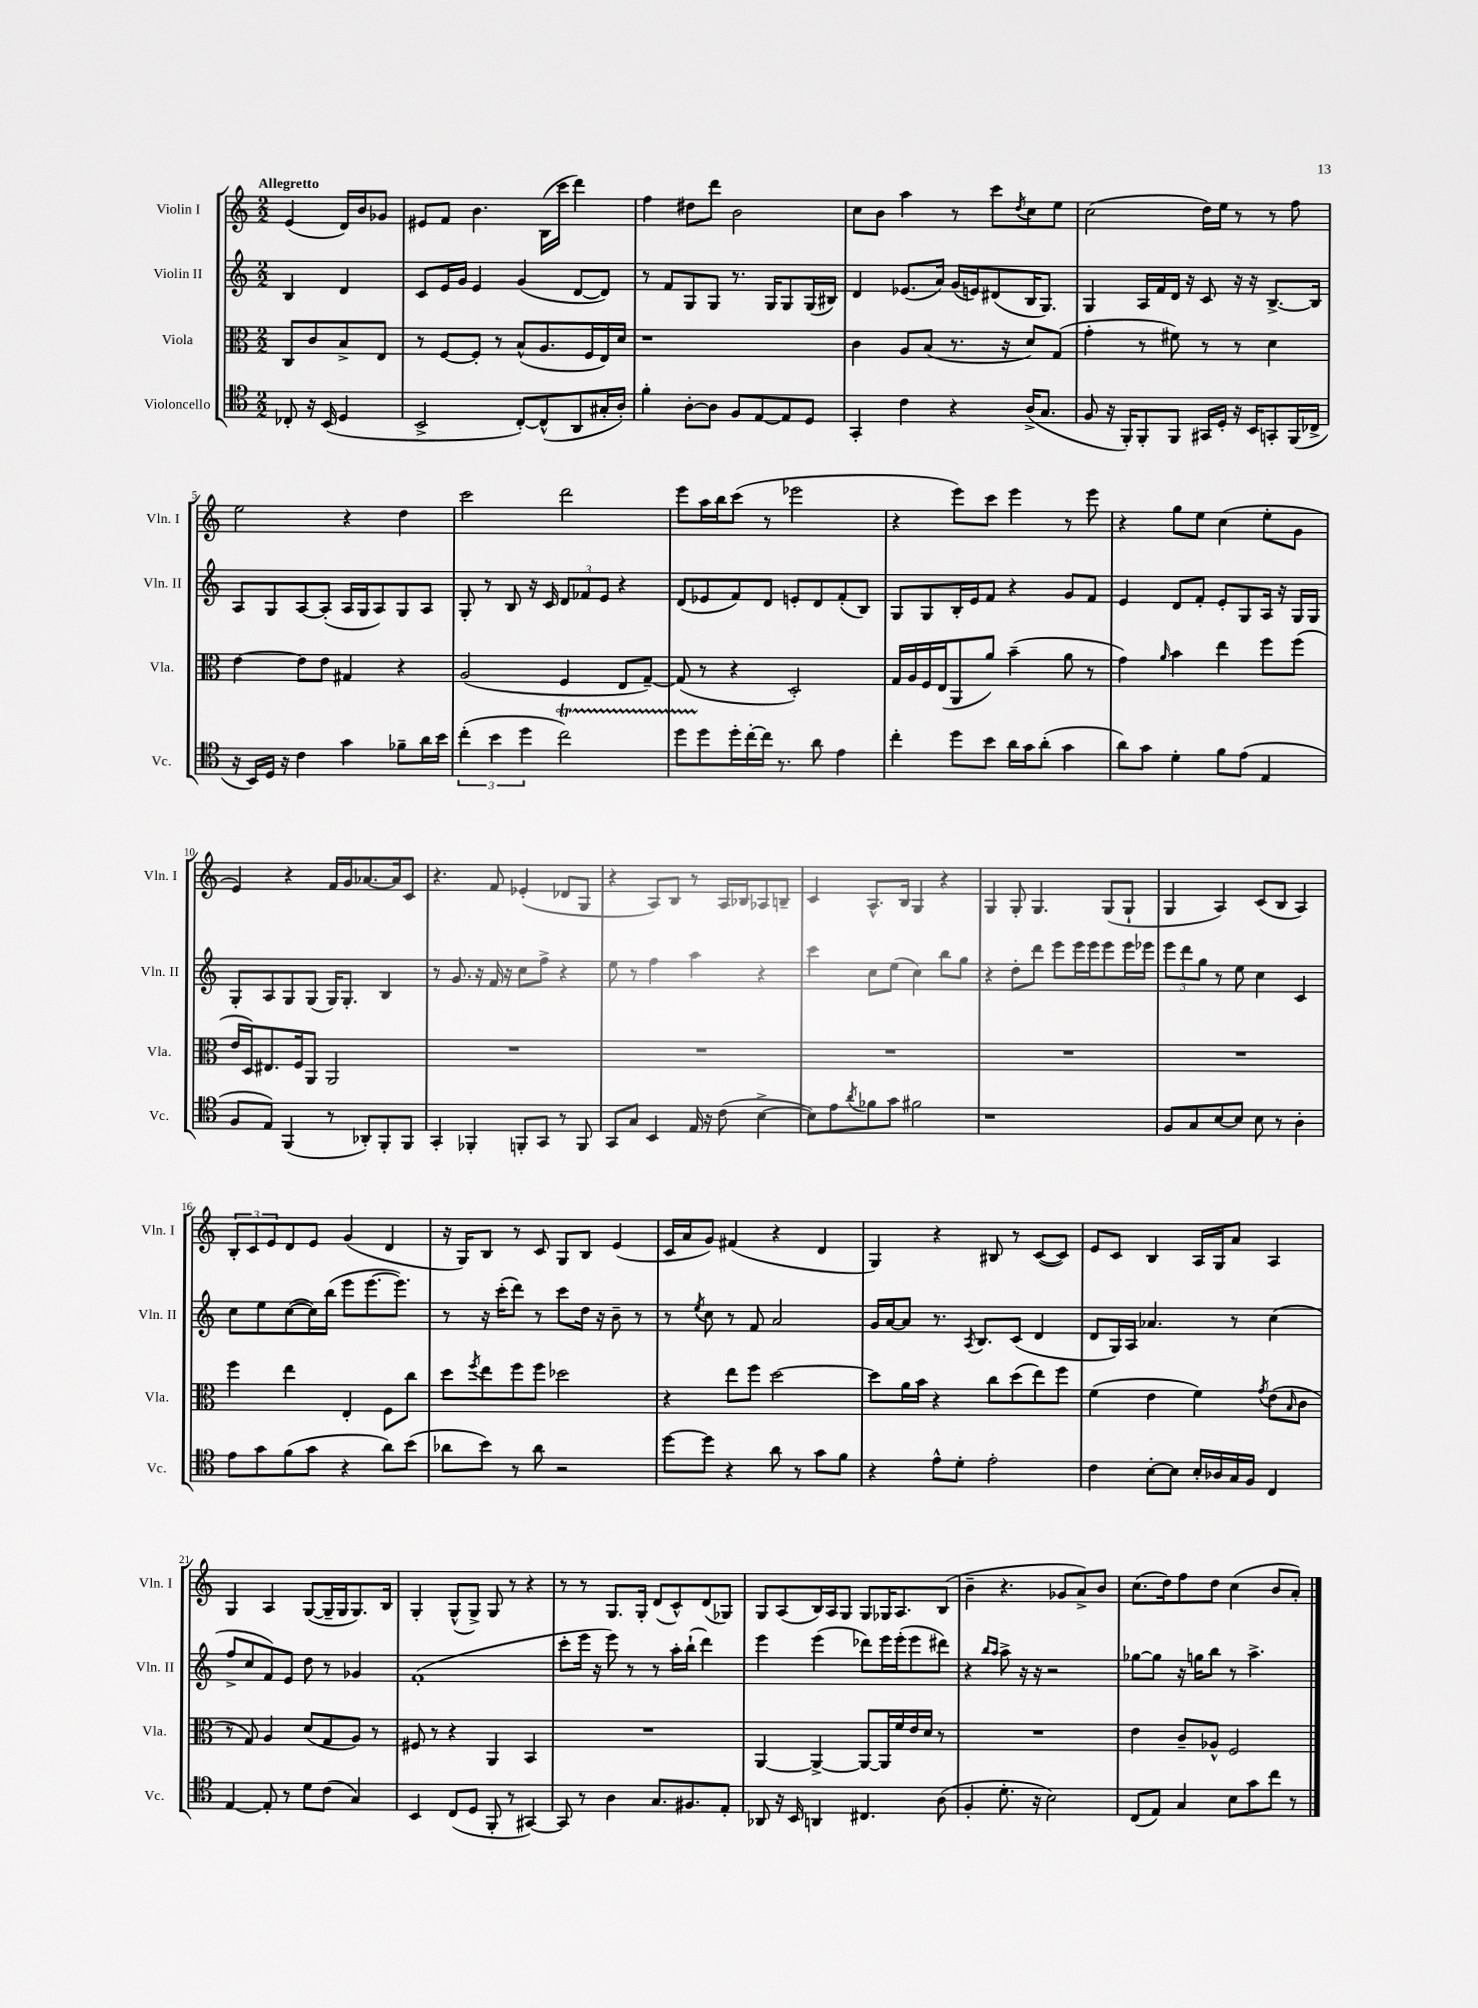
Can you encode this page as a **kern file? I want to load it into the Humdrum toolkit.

**kern	**kern	**kern	**kern
*staff4	*staff3	*staff2	*staff1
*clefC4	*clefC3	*clefG2	*clefG2
*k[]	*k[]	*k[]	*k[]
*M2/2	*M2/2	*M2/2	*M2/2
8C-'/	8C/L	4B/	(4e/
16r	8c/	.	.
(16BB/	.	.	.
4D/	8B^/	4d/	16d/LL)
.	.	.	16b/J
.	8E/J	.	8g-/J
=	=	=	=
2BB^/	8r	8c/L	8e#/L
.	[8F/L	16e/L	8f/J
.	.	16g/JJ	.
.	8F'/]J	4e/	4.b\
.	8r	.	.
[8C'/L)	(8B^^/L	(4g/	.
(8C^^/]	8.A/	.	(16B\LL
.	.	.	16ccc\JJ
8AA/	.	[8d/L	4ddd\)
.	16F/L	.	.
16G#'/L	16E/)	8d/]J)	.
16A'/JJ)	16d/JJ	.	.
=	=	=	=
4f'\	1r	8r	4ff\
.	.	8f/L	.
[8A'\L	.	8G/	8dd#\L
8A\]J	.	8G/J	8ddd\J
8F/L	.	8.r	2b\
[8E/	.	.	.
.	.	16G/LK	.
8E/]	.	8G/	.
8D/J	.	(16G/L	.
.	.	16B#/JJ)	.
=	=	=	=
4GG'/	4c\	4d/	8cc\L
.	.	.	8b\J
4c\	8A/L	(8.e-/L	4aa\
.	(8B/J	.	.
.	.	16a/Jk)	.
4r	8.r	(16g/LL	8r
.	.	16e/J)	.
.	.	(8d#/	8ccc\L
.	16r	.	.
.	.	.	8qdd/
(16A^/LK	8d/L)	16B/K	8cc\
8.G/J	.	8.G/J)	.
.	(8G/J	.	8ee\J
=	=	=	=
8F/	4g'\	4G/	(2cc\
16r	.	.	.
16FF'/LK)	.	.	.
8FF'/	8r	16A/LL	.
.	.	16f/	.
8FF/J	8f#\)	16d/JJ	.
.	.	16r	.
16GG#/LL	8r	8c/	16dd\LL)
16D'/JJ	.	.	16ee\JJ
16r	8r	16r	8r
16BB/LK	.	16r	.
8GG'/	4d\	[8.B^/L	8r
(16FF/L	.	.	8ff\
16C-^/JJ	.	16B/]Jk	.
=	=	=	=
16r	[4e\	8A/L	2ee\
16BB/LL)	.	.	.
16D/JJ	.	8G/	.
16r	.	.	.
4c\	8e\]L	[8A/	.
.	8e\J	(8A'/]J	.
4g\	4G#/	16A/LL	4r
.	.	16G/J	.
.	.	8A/)	.
8f-~\L	4r	8G/	4dd\
16a\L	.	8A/J	.
16b\JJ	.	.	.
=	=	=	=
(6cc'\	(2A/	8G'/	2ccc\
.	.	8r	.
6b\	.	.	.
.	.	8B/	.
6dd\	.	.	.
.	.	16r	.
.	.	16c/	.
2cc\)	4F/	12d/L	2ddd\
.	.	12f-/	.
.	.	12e/J	.
.	8E/L	4r	.
.	[8G~/J)	.	.
=	=	=	=
8dd\L	(8G/]	(8d/L	8eee\L
8dd\	8r	8e-/	16aa\L
.	.	.	16bb\J
16dd'\L	4r	8f/)	(8ccc\J
[16cc'\	.	.	.
16cc\]JJ	.	8d/J	8r
8.r	.	.	.
.	2D'/)	8e'/L	2eee-\
8a\	.	8d/	.
4e\	.	(8f'/	.
.	.	8B/J)	.
=	=	=	=
4cc'\	16G/LL	8G/L	4r
.	16A/	.	.
.	16F/	8G/	.
.	(16E/J	.	.
8dd\L	8AA/	16B'/L	8eee\L)
.	.	16e/J	.
8b\J	8a/J)	8f/J	8ccc\J
16a\LL	(4b~\	4r	4eee\
16g\J	.	.	.
(8a'\J	.	.	.
4g\	8a\	8g/L	8r
.	8r	8f/J	8eee\
=	=	=	=
8a\L)	4g\)	4e/	4r
8g\J	.	.	.
.	16qqa/	.	.
4d'\	4b\	8d/L	8gg\L
.	.	8f'/J	8ee\J
8f\L	4ee\	8e'/L	(4cc\
(8e\J	.	8G/	.
4E/	8ff\L	16A/Jk	8ee'\L
.	.	16r	.
.	(8ff\J	16G/LL	8g\J
.	.	16G/JJ	.
=	=	=	=
8F/L	16e/LL	8G'/L	4e/)
.	16D/J)	.	.
8E/J)	8.E#/	8A/	.
(4FF/	.	8G/	4r
.	16F/k	.	.
.	8AA/J	(8G/J	.
8r	2AA/	16G/LK)	16f/LL
.	.	8.G'/J	16g/J
8AA-'/L)	.	.	[8.a-/
8FF'/	.	4B/	.
.	.	.	16a-/]k
8FF/J	.	.	8c/J
=	=	=	=
4GG'/	1r	8r	4.r
.	.	8.g/	.
4FF-'/	.	.	.
.	.	16r	.
.	.	16f/	8f/
.	.	16r	.
8FF'/L	.	8cc\L	(4e-'/
8GG/J	.	8ff^\J	.
8r	.	4r	8d-/L
8FF/	.	.	8G/J
=	=	=	=
8GG/L	1r	8ee\	4r
8G/J	.	8r	.
4BB/	.	4ff\	8A/L)
.	.	.	8B/J
16E/	.	4aa\	8r
16r	.	.	.
(8c\	.	.	16A/LL
.	.	.	16B-/J
[4B^\	.	4r	8A-/
.	.	.	8B~/J
=	=	=	=
8B\]L)	1r	4ccc\	4c/
8e\	.	.	.
8qa/	.	.	.
8f-\	.	8cc\L	8.A^^/L
8g\J	.	(8ee\J	.
.	.	.	16B/Jk
2f#\	.	4cc\)	4G/
.	.	8bb\L	4r
.	.	8gg\J	.
=	=	=	=
1r	1r	4r	4G/
.	.	8dd'\L	8G'/
.	.	8ddd\J	4.G/
.	.	8eee\L	.
.	.	16eee\L	.
.	.	16eee\J	.
.	.	8eee\	(8G/L
.	.	16eee\L	8G`/J
.	.	16eee-\JJ	.
=	=	=	=
8F/L	1r	12eee\L	4G/
.	.	12ddd\	.
8G/	.	.	.
.	.	12gg\J	.
[8B/	.	8r	4A/)
8B/]J	.	8ee\	.
8B\	.	4cc\	(8c/L
8r	.	.	8B/J
4A'\	.	4c/	4A/)
=	=	=	=
8e\L	4ff\	8cc\L	12B'/L
.	.	.	12c/
8g\	.	8ee\	.
.	.	.	12e/
(8f\	4ee\	([8cc\	8d/
8g\J	.	16cc\]L)	8e/J
.	.	(16bb\JJ	.
4r	4E'/	8eee\L	(4g/
.	.	[8.eee\	.
8a\L)	8F\L	.	4d/
.	.	8.eee\]J)	.
(8b\J	8cc\J	.	.
=	=	=	=
8a-\L	8dd\L	8r	16r
.	.	.	16G/LK)
.	8qff/	.	.
8b\J)	8ee\	16r	8B/J
.	.	(16ccc'\LK	.
8r	8ff\	8ddd\J)	8r
8a-\	8ff\J	8r	8c/
2r	2dd-\	8ccc\L	8G/L
.	.	16dd\Jk	8B/J
.	.	16r	.
.	.	8b~\	(4e/
.	.	8r	.
=	=	=	=
[8dd\L	4r	8r	16c/LL
.	.	.	16a/J
.	.	8qee/	.
8dd\]J	.	8cc\	8g/J)
4r	8ee\L	8r	(4f#/
.	8ff\J	8f/	.
8a\	[2dd\	2a/	4r
8r	.	.	.
8g\L	.	.	4d/
8f\J	.	.	.
=	=	=	=
4r	8dd\]L	16g/LL	4G/)
.	.	[16a/J	.
.	16a\L	8a/]J	.
.	16b\JJ	.	.
8e^^\L	4r	8.r	4r
8d'\J	.	.	.
.	.	8qA/	.
.	.	8.B/L	.
2e'\	8cc\L	.	8B#/
.	(8dd\	(8c/J	8r
.	8ee\)	4d/	([8c/L
.	8ff\J	.	8c/]J)
=	=	=	=
4c\	(4f\	8d/L	8e/L
.	.	16G/L)	8c/J
.	.	16A/JJ	.
[8B'\L	4e\	4.a-/	4B/
8B\]J	.	.	.
16B'/LL	4f\)	.	16A/LL
16A-/	.	.	16G/J
16G/	.	8r	8a/J
16F/JJ	.	.	.
.	8qg/	.	.
4C/	(8e\L	(4cc\	4A/
.	16qqB/	.	.
.	8c\J	.	.
=	=	=	=
[4E/	8r	8ff^/L	4G/
.	8G/)	8cc/	.
8E'/]	4A/	8f/)	4A/
8r	.	8e/J	.
8d\L	(8d/L	8dd\	([8G/L
(8c\J	8G/	8r	16G~/]L
.	.	.	16G/J
4G/)	8A/J)	4g-/	8.G/)
.	8r	.	.
.	.	.	16B/Jk
=	=	=	=
4BB/	8F#/	(1f'	4G'/
.	8r	.	.
(8C/L	4r	.	(8G^^/L
8D/J	.	.	8G^/J)
8FF'/	4AA/	.	8G/
8r	.	.	8r
[4GG#/)	4BB/	.	4r
=	=	=	=
8GG#/]	1r	8ccc'\L	8r
8r	.	16eee\Jk	8r
.	.	16r	.
4A\	.	8eee\)	8.G/L
.	.	8r	.
.	.	.	16G'/Jk
8.G/L	.	8r	(8d/L
.	.	16aa'\LL	8c^^/)
8.F#/	.	(16bb`\JJ	.
.	.	4ddd\)	(8d/
8E'/J	.	.	8G-/J)
=	=	=	=
8AA-/	[4AA/	4eee\	8G/L
16r	.	.	(8A/
16BB/	.	.	.
4AA/	4AA^/_	(4eee\	16B/L)
.	.	.	16A/J
.	.	.	8G/J
4.C#/	8AA/_L	8ddd-\L)	8G/L
.	16AA/]L	16eee\L	16G-/K
.	16f/	(16eee'\J	8.A/
.	16e/	8eee\	.
.	16d/JJ	.	.
(8A\	8r	8ddd#\J)	(8B/J
=	=	=	=
4F'/	1r	4r	4b~\
.	.	16qqbb/LL	.
.	.	16qqaa/JJ	.
8.d'\	.	8aa^\	4.r
.	.	16r	.
16r	.	16r	.
2B\)	.	2r	.
.	.	.	8g-/L
.	.	.	8a^/)
.	.	.	8b/J
=	=	=	=
(8C/L	4e\	[8gg-\L	(8.cc\L
8E/J)	.	8gg-\]J	.
.	.	.	16dd\k)
4G/	8c~/L	16r	8ff\
.	.	16gg\LK	.
.	8A-^^/J	8bb\J	8dd\J
8B\L	2F/	8r	(4cc\
8g\	.	4.aa^\	.
8cc\J	.	.	8b/L
8r	.	.	8a'/J)
==	==	==	==
*-	*-	*-	*-
